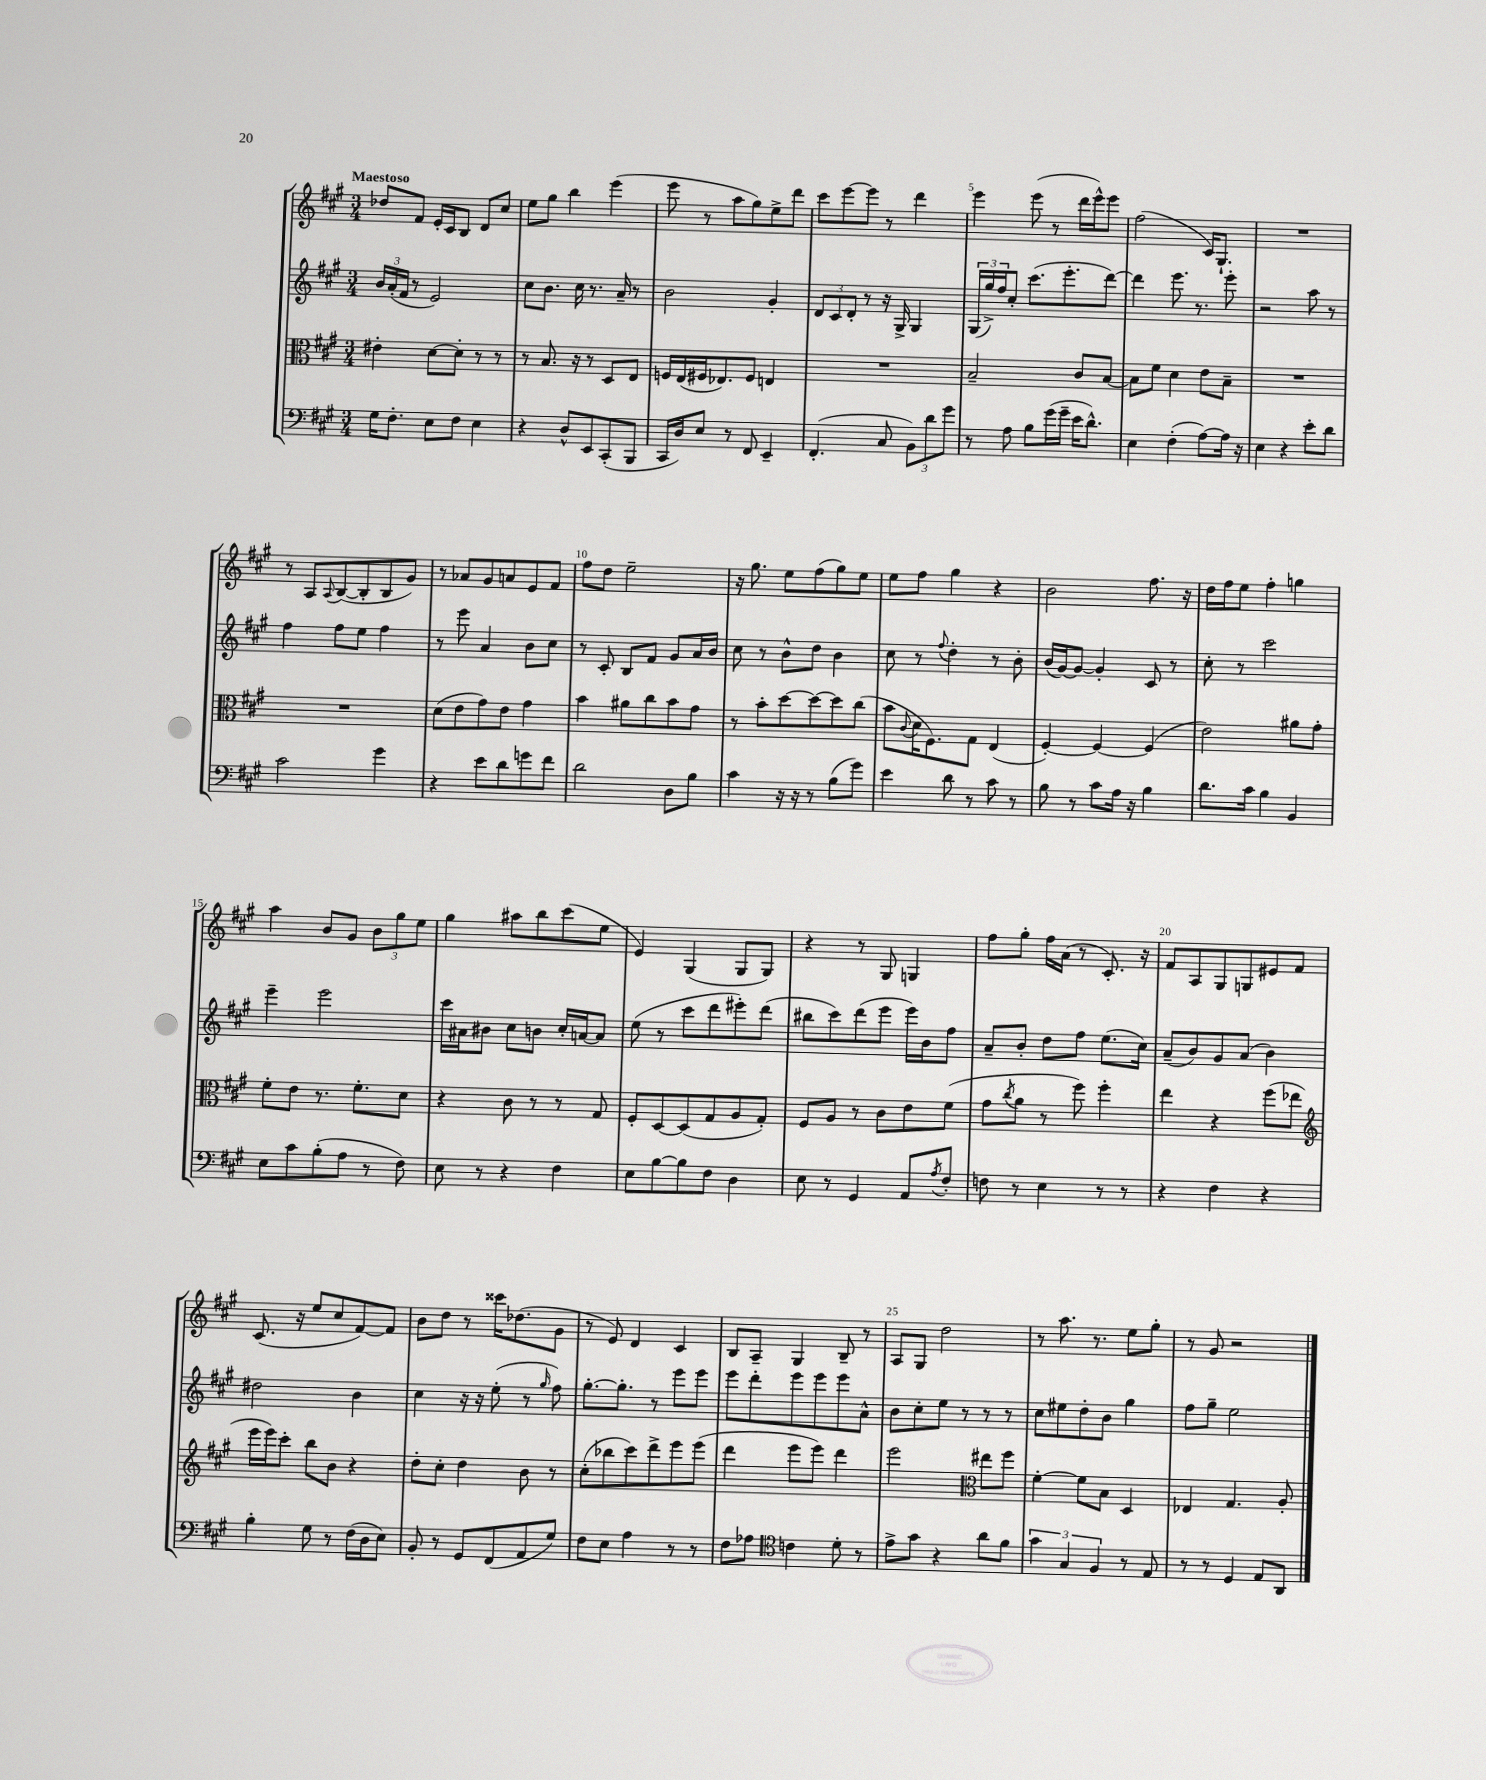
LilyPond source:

<<
\new StaffGroup <<
\new Staff = "s0" {
    \clef treble \key a \major \numericTimeSignature \time 3/4 \tempo "Maestoso"
    des''8 fis'8 e'16-. cis'16 b8 d'8 cis''8 |
    e''8 gis''8 b''4 e'''4( |
    e'''8 r8 a''8 gis''8) e''8-> d'''8 |
    cis'''8 e'''8~ e'''8 r8 d'''4 |
    e'''4 e'''8( r8 d'''16 e'''16-^) e'''8 |
    fis''2( cis'16) gis8.-! |
    R2. |
    r8 a8 \appoggiatura { a8 } b8~( b8-. b8 gis'8) |
    r8 aes'8 gis'8 a'8 e'8 fis'8 |
    fis''8 d''8 e''2-- |
    r16 gis''8. e''8 fis''8( gis''8) e''8 |
    e''8 fis''8 gis''4 r4 |
    b'2 fis''8. r16 |
    d''16 fis''16 e''8 fis''4-. g''4 |
    a''4 b'8 gis'8 \tuplet 3/2 { b'8 gis''8 e''8 } |
    gis''4 ais''8 b''8 cis'''8( e''8 |
    e'4) gis4( gis8 gis8) |
    r4 r8 gis8 g4 |
    fis''8 gis''8-. fis''16 a'16( r8 cis'8.-.) r16 |
    fis'8 a8 gis8 g8 eis'8 fis'8 |
    cis'8.( r16 e''8 cis''8 fis'8~) fis'8 |
    b'8 d''8 r8 cisis'''16 des''8.( gis'8 |
    r8 e'8) d'4 cis'4 |
    b8 a8-- gis4 b8-- r8 |
    a8 gis8 d''2 |
    r8 a''8. r8. e''8 gis''8-. |
    r8 gis'8 r2 \bar "|." |
}
\new Staff = "s1" {
    \clef treble \key a \major \numericTimeSignature \time 3/4
    \tuplet 3/2 { b'16 a'16-.( fis'16 } r8 e'2) |
    cis''8 b'8. cis''16 r8. a'16-- r8 |
    b'2 gis'4-. |
    \tuplet 3/2 { d'8 cis'8 d'8-. } r8 r16 gis16-> gis4 |
    \tuplet 3/2 { gis16( gis''16->) fis''16 } cis''8-. cis'''8.( e'''8.-. d'''8~) |
    d'''4 e'''8. r8. e'''8-. |
    r2 a''8 r8 |
    fis''4 fis''8 e''8 fis''4 |
    r8 e'''8 a'4 b'8 cis''8 |
    r8 cis'8-. b8 fis'8 gis'8 a'16 b'16 |
    cis''8 r8 b'8-^ d''8 b'4 |
    cis''8 r8 \appoggiatura { fis''8 } d''4-. r8 b'8-. |
    b'16( gis'16~) gis'8~ gis'4-. cis'8 r8 |
    cis''8-. r8 cis'''2 |
    e'''4-- e'''2 |
    cis'''16 ais'16 bis'8 cis''8 b'8 cis''16-. a'16~ a'8 |
    e''8( r8 cis'''8 d'''8 eis'''8-.) d'''8( |
    bis''8 cis'''8) d'''8( e'''8 e'''16) b'16 fis''8 |
    a'8-- b'8-. d''8 fis''8 e''8.( cis''16) |
    a'8--( b'8) gis'8 a'8( b'4) |
    dis''2 b'4 |
    cis''4 r16 r16 e''8-.( r8 \grace { gis''16 } fis''8) |
    gis''8.~-. gis''8.-. r8 e'''8 e'''8 |
    e'''8 d'''8-. e'''8 e'''8 e'''8 a'8-^ |
    b'8 cis''8-. e''8 r8 r8 r8 |
    cis''8 eis''8 d''8-. b'8 gis''4 |
    fis''8 gis''8-- e''2 \bar "|." |
}
\new Staff = "s2" {
    \clef alto \key a \major \numericTimeSignature \time 3/4
    eis'4-. d'8~ d'8-. r8 r8 |
    r8 b8. r16 r8 d8 e8 |
    f16 e16( fis16 ees8.) fis8 e4 |
    R2. |
    b2-- cis'8 b8~ |
    b8 fis'8 d'4 e'8 b8-- |
    R2. |
    R2. |
    d'8( e'8 gis'8) e'8 gis'4 |
    b'4 ais'8 cis''8 b'8 gis'8 |
    r8 b'8-. d''8~ d''8~ d''8 cis''8( |
    b'8 \appoggiatura { cis'8 } d'16 fis8.) gis8 e4( |
    fis4~-.) fis4~ fis4( |
    e'2) ais'8 gis'8-. |
    fis'8-. e'8 r8. fis'8.-. d'8 |
    r4 cis'8 r8 r8 gis8 |
    fis8-. d8~ d8( gis8 a8 gis8-.) |
    fis8 a8 r8 cis'8 e'8 fis'8( |
    gis'8 \acciaccatura { cis''8 } a'8 r8 fis''8) fis''4-. |
    e''4 r4 fis''8( ees''8 |
    \clef treble e'''16 e'''16) cis'''8-. b''8 b'8 r4 |
    d''8-. cis''8-. d''4 b'8 r8 |
    cis''8-.( bes''8 cis'''8) d'''8-> e'''8 e'''8( |
    d'''4 e'''8 e'''8) d'''4 |
    e'''2 \clef alto eis''8 fis''8 |
    fis'4~-. fis'8 b8 d4 |
    ees4 gis4. a8-. \bar "|." |
}
\new Staff = "s3" {
    \clef bass \key a \major \numericTimeSignature \time 3/4
    gis16 fis8.-. e8 fis8 e4 |
    r4 d8-^ e,8 cis,8-.( b,,8 |
    cis,16 d16) e8 r8 fis,8 e,4-- |
    fis,4.-.( cis8 \tuplet 3/2 { b,8) d'8 gis'8 } |
    r8 a8 b8 gis'16( gis'16-- e'16 d'8.-^) |
    e4 fis4-.( a8~) a16 r16 |
    e4 r4 e'8-. d'8 |
    cis'2 gis'4 |
    r4 e'8 d'8 g'8 fis'8 |
    d'2 d8 b8 |
    cis'4 r16 r16 r8 b8( gis'8) |
    e'4 d'8 r8 cis'8 r8 |
    b8 r8 cis'8 a16 r16 b4 |
    d'8. cis'16 b4 b,4 |
    e8 cis'8 b8-.( a8 r8 fis8) |
    e8 r8 r4 fis4 |
    e8 b8~ b8 fis8 d4 |
    e8 r8 gis,4 a,8 \acciaccatura { a8 } fis8-. |
    f8 r8 e4 r8 r8 |
    r4 fis4 r4 |
    b4-. gis8 r8 fis16( d16 e8) |
    b,8-. r8 gis,8 fis,8( a,8 gis8) |
    fis8 e8 a4 r8 r8 |
    fis8 aes8 \clef tenor c'4 d'8-. r8 |
    e'8-> gis'8 r4 a'8 fis'8 |
    \tuplet 3/2 { gis'4 gis4 fis4 } r8 e8 |
    r8 r8 d4 e8 a,8 \bar "|." |
}
>>
>>
\layout { \context { \Score \override BarNumber.break-visibility = ##(#f #t #t) barNumberVisibility = #(every-nth-bar-number-visible 5) } }
